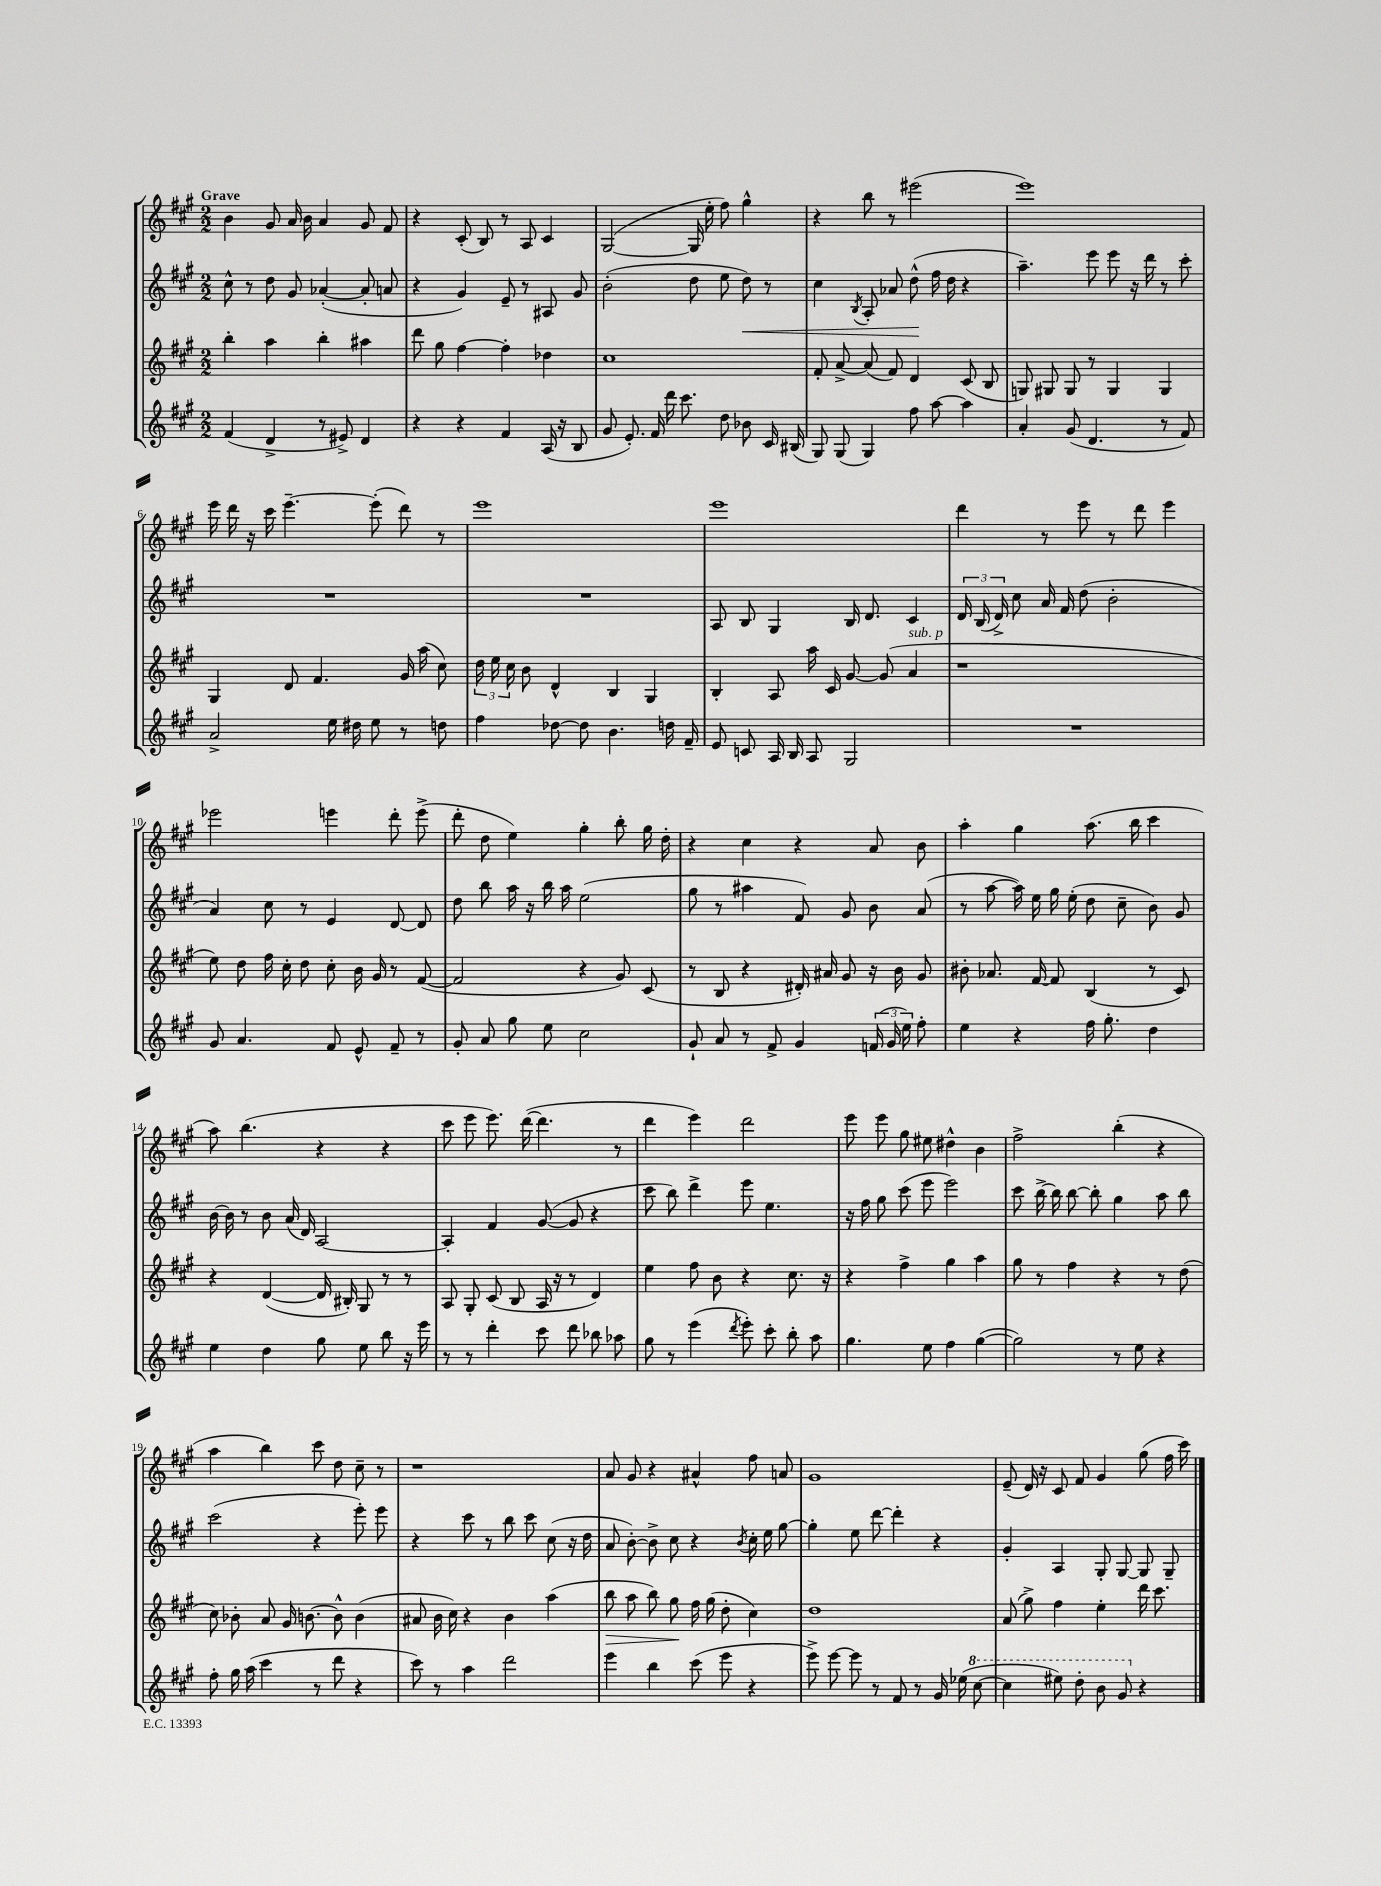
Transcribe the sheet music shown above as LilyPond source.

<<
\new StaffGroup <<
\new Staff = "s0" {
    \clef treble \key a \major \numericTimeSignature \time 2/2 \tempo "Grave"
    \autoBeamOff b'4 gis'8 a'16 b'16 a'4 gis'8 fis'8 |
    r4 cis'8-.( b8) r8 a8 cis'4 |
    gis2~( gis16 e''16-. fis''8) gis''4-^ |
    r4 b''8 r8 eis'''2( |
    e'''1) |
    e'''16 d'''16 r16 cis'''16 e'''4.~-- e'''8-.( d'''8) r8 |
    e'''1 |
    e'''1 |
    d'''4 r8 e'''8 r8 d'''8 e'''4 |
    ees'''2 e'''4 d'''8-. e'''8->( |
    d'''8-. d''8 e''4) gis''4-. b''8-. gis''16 d''16-. |
    r4 cis''4 r4 a'8 b'8 |
    a''4-. gis''4 a''8.( b''16 cis'''4 |
    a''8) b''4.( r4 r4 |
    cis'''8 e'''8 e'''8.) d'''16~( d'''4. r8 |
    d'''4 e'''4) d'''2 |
    e'''8 e'''8 gis''8 eis''8 dis''4-^ b'4 |
    fis''2-> b''4-.( r4 |
    a''4 b''4) cis'''8 d''8 cis''8-- r8 |
    r1 |
    a'8 gis'8 r4 ais'4-^ fis''8 a'8 |
    gis'1 |
    e'8--( d'16) r16 cis'8 fis'8 gis'4 gis''8( fis''16 cis'''16) \bar "|." |
}
\new Staff = "s1" {
    \clef treble \key a \major \numericTimeSignature \time 2/2
    \autoBeamOff cis''8-^ r8 d''8 gis'8 aes'4~-.( aes'8-. a'8 |
    r4 gis'4) e'8-- r8 ais8 gis'8 |
    b'2-.( d''8 e''8 d''8\<) r8 |
    cis''4 \acciaccatura { b8 } a8-. aes'8 d''8-^\!( fis''16 d''16 r4 |
    a''4.--) e'''8 e'''8 r16 d'''16 r8 cis'''8-. |
    R1 |
    R1 |
    a8 b8 gis4 b16 d'8. cis'4 |
    \tuplet 3/2 { d'16 b16( d'16->) } cis''8 a'16 fis'16 d''8( b'2-. |
    a'4) cis''8 r8 e'4 d'8~ d'8 |
    d''8 b''8 a''16 r16 b''16 a''16 e''2( |
    gis''8 r8 ais''4 fis'8) gis'8 b'8 a'8( |
    r8 a''8~ a''16) e''16 gis''16 e''16-.( d''8 cis''8-- b'8) gis'8 |
    b'16~ b'16 r8 b'8 a'16( d'16) a2~ |
    a4-. fis'4 gis'8~( gis'8 r4 |
    cis'''8 b''8) d'''4-> e'''8 e''4. |
    r16 fis''16 gis''8 cis'''8( e'''8 e'''2) |
    cis'''8 b''16~-> b''16 b''8~ b''8-. gis''4 a''8 b''8 |
    cis'''2( r4 e'''8-.) e'''8 |
    r4 cis'''8 r8 b''8 cis'''8 cis''8( r16 d''16 |
    a'8 b'8~-.) b'8-> cis''8 r4 \acciaccatura { b'8 } cis''16-. e''16 gis''8~ |
    gis''4-. e''8 d'''8~ d'''4-. r4 |
    gis'4-. a4 gis8-. gis8~ gis8 gis8-- \bar "|." |
}
\new Staff = "s2" {
    \clef treble \key a \major \numericTimeSignature \time 2/2
    \autoBeamOff b''4-. a''4 b''4-. ais''4 |
    d'''8 gis''8 fis''4~ fis''4-. des''4 |
    cis''1 |
    fis'8-. a'8~-> a'8( fis'8) d'4 cis'8( b8 |
    g8) gis8 gis8 r8 gis4 gis4 |
    gis4 d'8 fis'4. gis'16 a''16( cis''8) |
    \tuplet 3/2 { d''16 e''16 cis''16 } b'8 d'4-^ b4 gis4 |
    b4-. a8 a''16 cis'16 gis'8~ gis'8( a'4^\markup { \italic "sub. p" } |
    r1 |
    e''8) d''8 fis''16 cis''16-. d''8 cis''8-. b'16 gis'16 r8 fis'8~( |
    fis'2 r4 gis'8) cis'8( |
    r8 b8 r4 dis'16-.) ais'16 gis'8 r16 b'16 gis'8 |
    bis'8-. aes'8. fis'16~ fis'8 b4( r8 cis'8) |
    r4 d'4~( d'16 bis16-.) gis8 r8 r8 |
    a8 gis8-. cis'8( b8 a16 r16 r8 d'4) |
    e''4 fis''8 b'8 r4 cis''8. r16 |
    r4 fis''4-> gis''4 a''4 |
    gis''8 r8 fis''4 r4 r8 d''8( |
    cis''8) bes'8-. a'8 gis'16 b'8.~ b'8-^ b'4( |
    ais'8 b'16 cis''16) r4 b'4 a''4( |
    b''8\> a''8 b''8) gis''8\! fis''16 gis''16( d''8-. cis''4) |
    d''1 |
    a'8( gis''8->) fis''4 e''4-. d'''16 cis'''8. \bar "|." |
}
\new Staff = "s3" {
    \clef treble \key a \major \numericTimeSignature \time 2/2
    \autoBeamOff fis'4( d'4-> r8 eis'8->) d'4 |
    r4 r4 fis'4 a16( r16 b8 |
    gis'8 e'8.-.) fis'16 d'''16 cis'''8. d''8 bes'8 cis'16 bis16( |
    gis8) gis8( gis4) fis''8 a''8~ a''4 |
    a'4-. gis'8( d'4. r8 fis'8) |
    a'2-> e''16 dis''16 e''8 r8 d''8 |
    fis''4 des''8~ des''8 b'4. d''16 fis'16-- |
    e'8 c'8 a16 b16 a8 gis2 |
    R1 |
    gis'8 a'4. fis'8 e'8-^ fis'8-- r8 |
    gis'8-. a'8 gis''8 e''8 cis''2 |
    gis'8-! a'8 r8 fis'8-> gis'4 \tuplet 3/2 { f'16( gis'16 e''16) } fis''8-. |
    e''4 r4 fis''16 gis''8.-. d''4 |
    e''4 d''4 gis''8 e''8 b''8 r16 e'''16 |
    r8 r8 d'''4-. cis'''8 d'''8 bes''8 aes''8 |
    gis''8 r8 e'''4( \acciaccatura { d'''8 } e'''8-.) cis'''8-. b''8-. a''8 |
    gis''4. e''8 fis''4 gis''4~( |
    gis''2) r8 e''8 r4 |
    fis''8-. gis''16 a''16( cis'''4 r8 d'''8 r4 |
    cis'''8) r8 a''4 d'''2 |
    e'''4 b''4 cis'''8( e'''8 r4 |
    e'''8->) e'''8~ e'''8 r8 fis'8 r8 gis'16 ees''16( \ottava #1 cis'''8~ |
    cis'''4 eis'''8) d'''8-. b''8 gis''8 \ottava #0 r4 \bar "|." |
}
>>
>>
